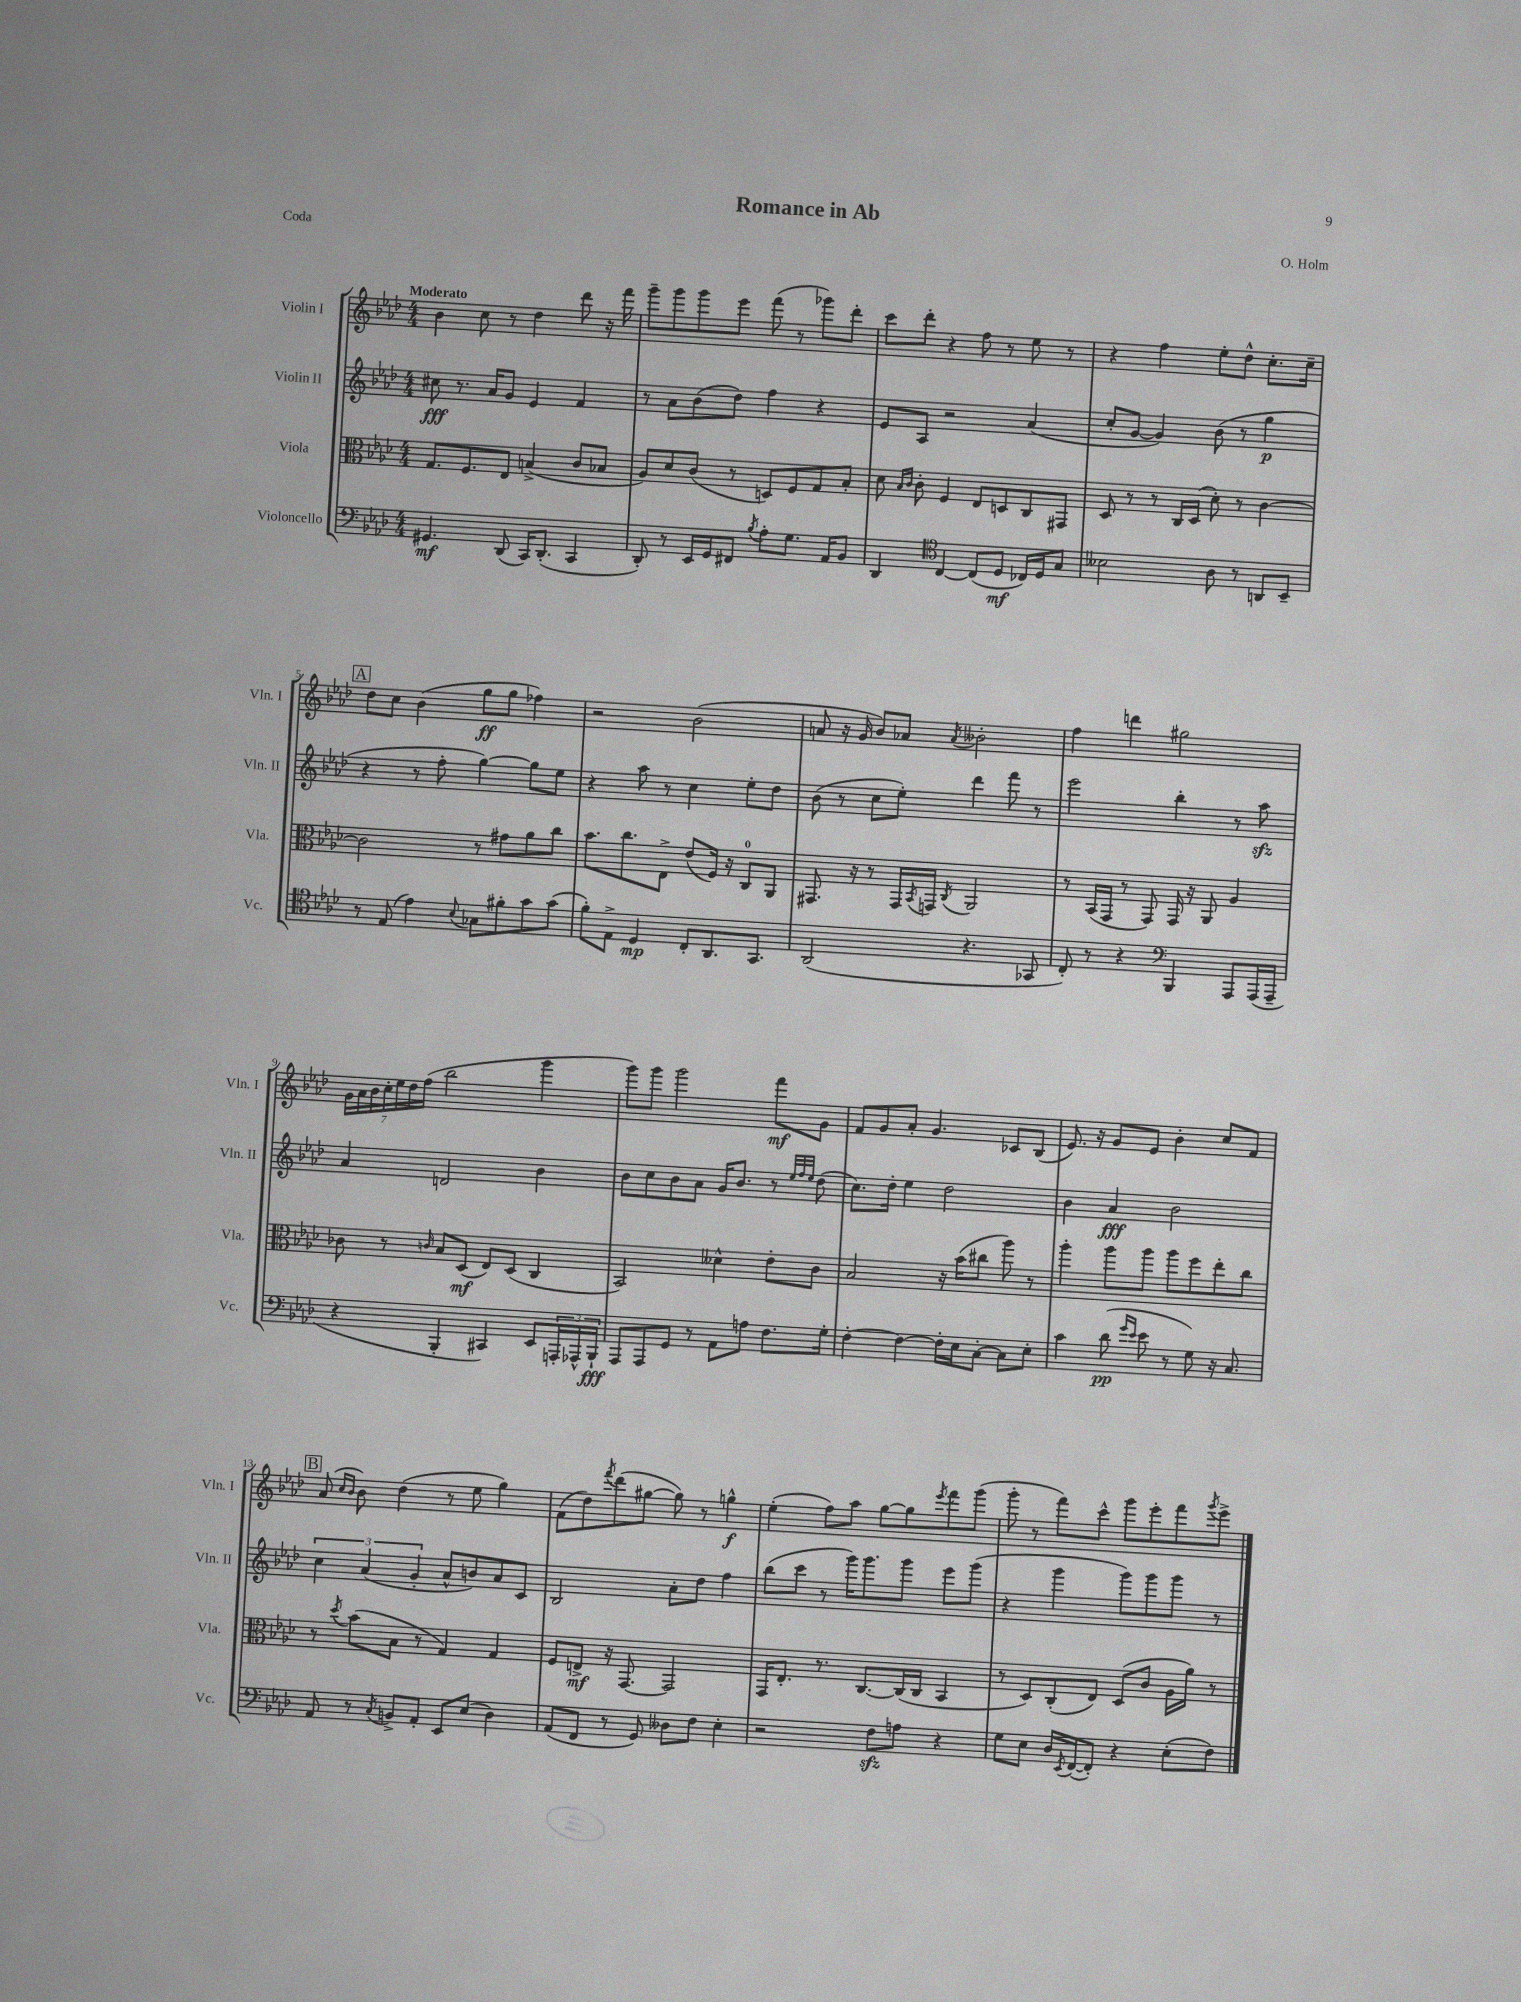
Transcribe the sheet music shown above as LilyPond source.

\header { title = "Romance in Ab" composer = "O. Holm" piece = "Coda" }
<<
\new StaffGroup <<
\new Staff = "s0" \with { instrumentName = "Violin I" shortInstrumentName = "Vln. I" } {
    \clef treble \key aes \major \numericTimeSignature \time 4/4 \tempo "Moderato"
    bes'4 c''8 r8 des''4 des'''8 r16 f'''16 |
    g'''8-- g'''8 g'''8 ees'''8 f'''8( r8 ges'''8) des'''8-. |
    c'''8 des'''8-. r4 f''8 r8 ees''8 r8 |
    r4 f''4 ees''8-. des''8-^ c''8.-. c''16-- |
    \mark \markup { \box "A" } des''8 c''8 bes'4( g''8\ff g''8 fes''4) |
    r2 bes'2( |
    a'8 r16 g'16 bes'8) aes'8 \acciaccatura { aes'8 } beses'2-. |
    f''4 d'''4 gis''2 |
    \tuplet 7/4 { g'16 aes'16 bes'16 c''16-. ees''16 des''16 f''16( } bes''2 g'''4 |
    g'''8) g'''8 g'''2 f'''8\mf g'8 |
    f'8 g'8 aes'8-. g'4. ces'8 bes8( |
    ees'8.) r16 g'8 ees'8 bes'4-. c''8 f'8 |
    \mark \markup { \box "B" } aes'8( \grace { c''16 bes'16 } bes'8) des''4( r8 ees''8 g''4) |
    f'8( des''8) \acciaccatura { f'''8 } des'''8( gis''8~ gis''8) r8 g''4-^\f |
    ees''4-.( f''8) aes''8 g''8~ g''8 \acciaccatura { ees'''8 } f'''8 g'''8( |
    g'''8-. r8 f'''8) c'''8-^ g'''8 ees'''8-. f'''8 \acciaccatura { g'''8 } ees'''8-> \bar "|." |
}
\new Staff = "s1" \with { instrumentName = "Violin II" shortInstrumentName = "Vln. II" } {
    \clef treble \key aes \major \numericTimeSignature \time 4/4
    cis''8\fff r8. aes'16 g'8 ees'4 f'4 |
    r8 aes'8 bes'8( des''8) f''4 r4 |
    ees'8 aes8 r2 aes'4( |
    c''8-. g'8~ g'4) bes'8( r8 g''4\p |
    \mark \markup { \box "A" } r4 r8 f''8-. g''4~) g''8 ees''8 |
    r4 aes''8 r8 c''4 ees''8-. des''8 |
    bes'8( r8 c''8 ees''8-.) des'''4 f'''8 r8 |
    ees'''2 bes''4-. r8 aes''8\sfz |
    aes'4 d'2 bes'4 |
    bes'8 c''8 bes'8 aes'8 g'16 bes'8. r8 \grace { ees''32 f''32 ees''32 } des''8( |
    c''8.) des''16-. ees''4 des''2 |
    bes'4 aes'4\fff bes'2 |
    \mark \markup { \box "B" } \tuplet 3/2 { c''4 aes'4( g'4-. } aes'8-^ b'8) aes'8 c'8 |
    bes2 aes'8-. des''8 f''4 |
    bes''8( c'''8 r8 g'''16) g'''8. g'''8 ees'''8 g'''8( |
    r4 g'''4 g'''8) g'''8 g'''8 r8 \bar "|." |
}
\new Staff = "s2" \with { instrumentName = "Viola" shortInstrumentName = "Vla." } {
    \clef alto \key aes \major \numericTimeSignature \time 4/4
    g8. f8. ees8 b4->( c'8 bes8 |
    aes8) des'8 c'8( r8 d8) f8 g8 bes8-. |
    des'8 \grace { bes16 c'16 } c'8-. f4 ees8 d8 c8 gis,8 |
    des8 r8 r8 c16 des16( des'8-.) r8 c'4~ |
    \mark \markup { \box "A" } c'2 r8 gis'8 aes'8 c''8 |
    bes'8. c''8. ees8-> ees'8( f16) r16 c8-0 aes,8 |
    gis,8. r16 r8 gis,16 \acciaccatura { bes,8 } g,16 \acciaccatura { c8 } aes,2 |
    r8 bes,16( g,16 r8 g,8) g,16 r16 aes,8 aes4 |
    ces'8 r8 \grace { c'16 } bes8 des8\mf( ees8) des8( c4 |
    bes,2) deses'4-^ ees'8-. c'8 |
    bes2 r16 bes'16( cis''8 aes''8) r8 |
    aes''4-. aes''8 aes''8 aes''8 f''8 ees''8-. c''8 |
    \mark \markup { \box "B" } r8 \acciaccatura { des''8 } bes'8( bes8 r8 g4) g4 |
    f8 e8->\mf r16 g,8.~ g,2 |
    g,16 ees8.-. r8. c8.~ c16( c16 bes,4 |
    r8 des8) c8-.( ees8) des8( c'8 aes16 aes'16) r8 \bar "|." |
}
\new Staff = "s3" \with { instrumentName = "Violoncello" shortInstrumentName = "Vc." } {
    \clef bass \key aes \major \numericTimeSignature \time 4/4
    gis,4.\mf des,8( c,16) des,8.-.( c,4 |
    des,8-.) r8 ees,16 g,16 fis,8 \acciaccatura { bes8 } aes8-. g8. aes,16 bes,8 |
    des,4 \clef tenor c4~ c8( des8\mf ces16) des16 g8 |
    beses2 aes8 r8 a,8 bes,8-- |
    \mark \markup { \box "A" } r8 ees8( ees'4) \appoggiatura { bes8 } ges8 fis'8-. g'8 g'8( |
    f'8-.) ees8-> des4\mp c8-. aes,8. g,8. |
    aes,2( r4. ges,8 |
    c8-.) r8 r4 \clef bass bes,,4 aes,,8 aes,,16( aes,,16-- |
    r4 bes,,4-. cis,4) ees,8 \tuplet 3/2 { a,,16-. aes,,16-^ bes,,16-!\fff } |
    aes,,8 aes,,8 g,8 r8 aes,8 a8 f8. g16-. |
    f4~-. f4~ f16-. ees16 c8~-. c8 ees8-. |
    c'4 des'8\pp( \grace { g'16 ees'16 } ees'8 r8 g8) r16 c8. |
    \mark \markup { \box "B" } aes,8 r8 \acciaccatura { c8 } b,8-> aes,8-. ees,8 ees8( des4) |
    aes,8( f,8 r8 g,8) deses8 f8 ees4-. |
    r2 f8\sfz a8 r4 |
    g8 ees8 des16 \acciaccatura { ees,8 } f,16~( f,8-.) r4 ees8-.( f8) \bar "|." |
}
>>
>>
